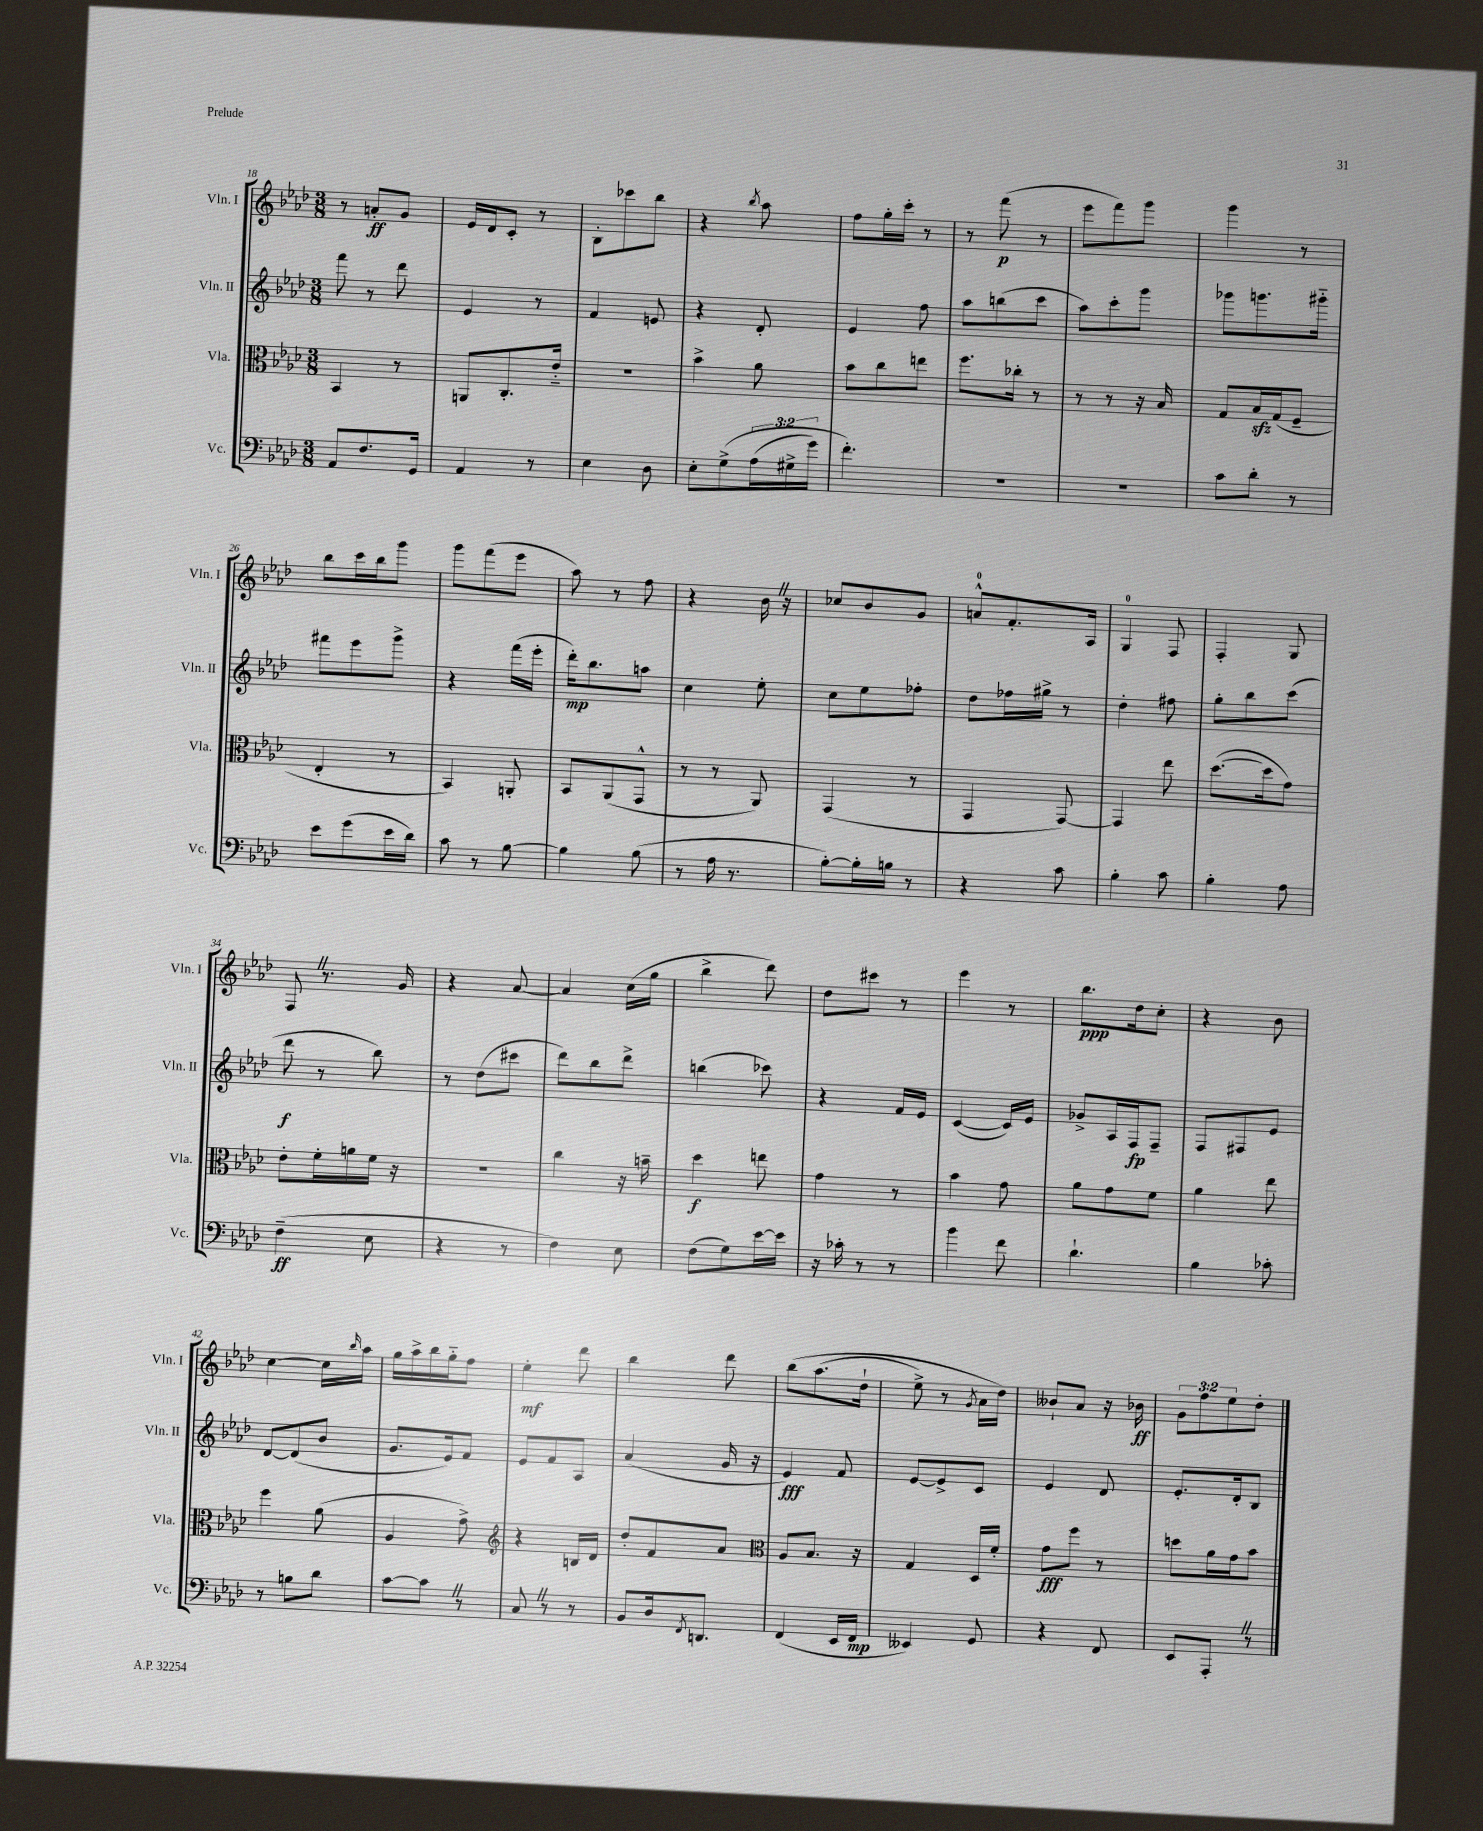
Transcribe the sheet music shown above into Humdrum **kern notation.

**kern	**dynam	**kern	**dynam	**kern	**dynam	**kern	**dynam
*part4	*part4	*part3	*part3	*part2	*part2	*part1	*part1
*staff4	*staff4	*staff3	*staff3	*staff2	*staff2	*staff1	*staff1
*I"Vc.	*	*I"Vla.	*	*I"Vln. II	*	*I"Vln. I	*
*I'Vc.	*	*I'Vla.	*	*I'Vln. II	*	*I'Vln. I	*
*clefF4	*	*clefC3	*	*clefG2	*	*clefG2	*
*k[b-e-a-d-]	*	*k[b-e-a-d-]	*	*k[b-e-a-d-]	*	*k[b-e-a-d-]	*
*M3/8	*	*M3/8	*	*M3/8	*	*M3/8	*
=18	=18	=18	=18	=18	=18	=18	=18
8AA-/L	.	4BB-/	.	8fff\	.	8r	.
8.F/	.	.	.	8r	.	8an'/L	ff
.	.	8r	.	8ddd-\	.	8g/J	.
16GG/Jk	.	.	.	.	.	.	.
=19	=19	=19	=19	=19	=19	=19	=19
4AA-/	.	8AAn/L	.	4e-/	.	16e-/LL	.
.	.	.	.	.	.	16d-/J	.
.	.	8.C'/	.	.	.	8c'/J	.
8r	.	.	.	8r	.	8r	.
.	.	16e-/Jk	.	.	.	.	.
=20	=20	=20	=20	=20	=20	=20	=20
4E-\	.	4.r	.	4f/	.	8B-'\L	.
.	.	.	.	.	.	8ccc-X\	.
8D-\	.	.	.	8en/	.	8bb-\J	.
=21	=21	=21	=21	=21	=21	=21	=21
8E-'\L	.	4b-^\	.	4r	.	4r	.
(8G^\	.	.	.	.	.	.	.
.	.	.	.	.	.	8qbb-/	.
(24A-\L	.	8a-\	.	8d-'/	.	8aa-\	.
24G#X^\	.	.	.	.	.	.	.
24g\JJ)	.	.	.	.	.	.	.
=22	=22	=22	=22	=22	=22	=22	=22
4.f'\)	.	8b-\L	.	4e-/	.	8ff\L	.
.	.	8cc\	.	.	.	16gg'\L	.
.	.	.	.	.	.	16ccc'\JJ	.
.	.	8een\J	.	8ff\	.	8r	.
=23	=23	=23	=23	=23	=23	=23	=23
4.r	.	8.ff\L	.	8aa-\L	.	8r	.
.	.	.	.	(8bbn\	.	(8fff\	p
.	.	16cc-X'\Jk	.	.	.	.	.
.	.	8r	.	8ccc\J	.	8r	.
=24	=24	=24	=24	=24	=24	=24	=24
4.r	.	8r	.	8aa-\L)	.	8eee-\L	.
.	.	8r	.	8ccc'\	.	8fff\)	.
.	.	16r	.	8ggg\J	.	8ggg\J	.
.	.	16B-/	.	.	.	.	.
=25	=25	=25	=25	=25	=25	=25	=25
8c\L	.	8G/L	.	8ggg-X\L	.	4ggg\	.
8d-'\J	.	16B-zz/L	.	8.gggn\	.	.	.
.	.	(16G/J	.	.	.	.	.
8r	.	8F~/J	.	.	.	8r	.
.	.	.	.	16ggg#X\Jk	.	.	.
!!LO:LB:g=z
=26	=26	=26	=26	=26	=26	=26	=26
8e-\L	.	4E-'/	.	8fff#X\L	.	8bb-\L	.
(8g\	.	.	.	8eee-\	.	16ccc\L	.
.	.	.	.	.	.	16bb-\J	.
16e-\L	.	8r	.	8ggg^\J	.	8ggg\J	.
16d-\JJ)	.	.	.	.	.	.	.
=27	=27	=27	=27	=27	=27	=27	=27
8c\	.	4BB-/)	.	4r	.	8ggg\L	.
8r	.	.	.	.	.	(8fff\	.
[8B-\	.	8AAn'/	.	(16fff\LL	.	8eee-\J	.
.	.	.	.	16eee-'\JJ	.	.	.
=28	=28	=28	=28	=28	=28	=28	=28
4B-\]	.	8BB-/L	.	16ddd-'\KL)	mp	8aa-\)	.
.	.	.	.	8.bb-\	.	.	.
.	.	(8AA-/	.	.	.	8r	.
(8B-\	.	8GG^^/J	.	8aan\J	.	8ff\	.
=29	=29	=29	=29	=29	=29	=29	=29
8r	.	8r	.	4cc\	.	4r	.
16A-\	.	8r	.	.	.	.	.
8.r	.	.	.	.	.	.	.
.	.	8AA-/)	.	8ee-'\	.	16b-Z\	.
.	.	.	.	.	.	16r	.
=30	=30	=30	=30	=30	=30	=30	=30
[8B-'\L)	.	(4GG/	.	8cc\L	.	8cc-X/L	.
16B-'\L]	.	.	.	8ee-\	.	8b-/	.
16Bn\JJ	.	.	.	.	.	.	.
8r	.	8r	.	8ff-X'\J	.	8g/J	.
=31	=31	=31	=31	=31	=31	=31	=31
4r	.	4GG/	.	8dd-\L	.	8an^^/L	.
.	.	.	.	16ff-X\L	.	8.f'/	.
.	.	.	.	16gg#X^\JJ	.	.	.
8c\	.	[8GG/)	.	8r	.	.	.
.	.	.	.	.	.	16A-/Jk	.
=32	=32	=32	=32	=32	=32	=32	=32
4B-'\	.	4GG/]	.	4dd-'\	.	4G/	.
8c\	.	8ee-\	.	8ff#X\	.	8F/	.
=33	=33	=33	=33	=33	=33	=33	=33
4B-'\	.	([8.dd-\L	.	8gg'\L	.	4F'/	.
.	.	.	.	8bb-\	.	.	.
.	.	16dd-\k]	.	.	.	.	.
8A-\	.	8g\J)	.	(8ccc\J	.	8G/	.
!!LO:LB:g=z
=34	=34	=34	=34	=34	=34	=34	=34
(4F~\	ff	8e-'\L	.	8ddd-\	f	8FZ/	.
.	.	16f'\L	.	8r	.	8.r	.
.	.	16an\	.	.	.	.	.
8E-\	.	16f\JJ	.	8bb-\)	.	.	.
.	.	16r	.	.	.	16g/	.
=35	=35	=35	=35	=35	=35	=35	=35
4r	.	4.r	.	8r	.	4r	.
.	.	.	.	(8dd-\L	.	.	.
8r	.	.	.	8ccc#X\J	.	[8a-/	.
=36	=36	=36	=36	=36	=36	=36	=36
4F\)	.	4cc\	.	8ddd-\L)	.	4a-/]	.
.	.	.	.	8bb-\	.	.	.
8E-\	.	16r	.	8ddd-^\J	.	(16cc\LL	.
.	.	16bn~\	.	.	.	16gg\JJ	.
=37	=37	=37	=37	=37	=37	=37	=37
(8F\L	.	4dd-\	f	(4bbn\	.	4bb-^\	.
8G\)	.	.	.	.	.	.	.
[16e-\L	.	8een\	.	8ccc-X\)	.	8ddd-\)	.
16e-\JJ]	.	.	.	.	.	.	.
=38	=38	=38	=38	=38	=38	=38	=38
16r	.	4g\	.	4r	.	8dd-\L	.
16c-X'\	.	.	.	.	.	.	.
8r	.	.	.	.	.	8ccc#X\J	.
8r	.	8r	.	16f/LL	.	8r	.
.	.	.	.	16e-/JJ	.	.	.
=39	=39	=39	=39	=39	=39	=39	=39
4b-\	.	4b-\	.	([4c/	.	4eee-\	.
8f\	.	8g\	.	16c/LL])	.	8r	.
.	.	.	.	16e-/JJ	.	.	.
=40	=40	=40	=40	=40	=40	=40	=40
4.d-`\	.	8a-\L	.	8g-X^/L	.	8.bb-\L	ppp
.	.	8g\	.	16A-/L	.	.	.
.	.	.	.	16F/J	fp	16dd-\k	.
.	.	8f\J	.	8F~/J	.	8cc'\J	.
=41	=41	=41	=41	=41	=41	=41	=41
4B-\	.	4a-\	.	8F/L	.	4r	.
.	.	.	.	8F#X/	.	.	.
8c-X'\	.	8ee-\	.	8e-/J	.	8b-\	.
!!LO:LB:g=z
=42	=42	=42	=42	=42	=42	=42	=42
8r	.	4ff\	.	[8d-/L	.	[4cc\	.
8Bn\L	.	.	.	(8d-/]	.	.	.
8d-\J	.	(8a-\	.	8b-/J	.	16cc\LL]	.
.	.	.	.	.	.	16qqbb-/	.
.	.	.	.	.	.	16aa-\JJ	.
=43	=43	=43	=43	=43	=43	=43	=43
[8c\L	.	4A-/	.	8.g/L	.	16gg\LL	.
.	.	.	.	.	.	16aa-^\	.
8cZ\J]	.	.	.	.	.	16bb-\	.
.	.	.	.	16e-/k)	.	16gg\J	.
8r	.	8g^\)	.	8f/J	.	8ff\J	.
=44	=44	=44	=44	=44	=44	=44	=44
*	*	*clefG2	*	*	*	*	*
8CZ/	.	4r	.	8e-/L	.	4ee-'\	mf
8r	.	.	.	8f/	.	.	.
8r	.	16Bn/LL	.	8A-/J	.	8ddd-\	.
.	.	16d-/JJ	.	.	.	.	.
=45	=45	=45	=45	=45	=45	=45	=45
8BB-/L	.	8dd-'/L	.	(4a-/	.	4bb-\	.
16D-/k	.	8f/	.	.	.	.	.
8qFF/	.	.	.	.	.	.	.
8.DDn/J	.	.	.	.	.	.	.
.	.	8a-/J	.	16g/	.	8ddd-\	.
.	.	.	.	16r	.	.	.
=46	=46	=46	=46	=46	=46	=46	=46
*	*	*clefC3	*	*	*	*	*
(4FF/	.	8A-/L	.	4e-/)	fff	(8bb-\L	.
.	.	8.B-/J	.	.	.	(8.aa-\	.
16EE-/LL	.	.	.	8f/	.	.	.
16FF/JJ	mp	16r	.	.	.	16dd-`\Jk	.
=47	=47	=47	=47	=47	=47	=47	=47
4EE--X/)	.	4G/	.	[8e-/L	.	8ee-^\)	.
.	.	.	.	8e-^/]	.	8r	.
.	.	.	.	.	.	8qg/	.
8GG/	.	16D-/LL	.	8c/J	.	16a-\LL	.
.	.	16f'/JJ	.	.	.	16dd-\JJ)	.
=48	=48	=48	=48	=48	=48	=48	=48
4r	.	8g\L	fff	4e-/	.	8b--X`/L	.
.	.	8ff\J	.	.	.	8a-/J	.
8FF/	.	8r	.	8d-/	.	16r	.
.	.	.	.	.	.	16b-X\	ff
=49	=49	=49	=49	=49	=49	=49	=49
8EE-/L	.	8ddn\L	.	8.e-'/L	.	12g\L	.
.	.	.	.	.	.	12ff\	.
8AAA-'Z/J	.	16a-\L	.	.	.	.	.
.	.	.	.	.	.	12ee-\	.
.	.	16g\J	.	16d-'/k	.	.	.
8r	.	8b-\J	.	8B-/J	.	8dd-'\J	.
==	==	==	==	==	==	==	==
*-	*-	*-	*-	*-	*-	*-	*-
